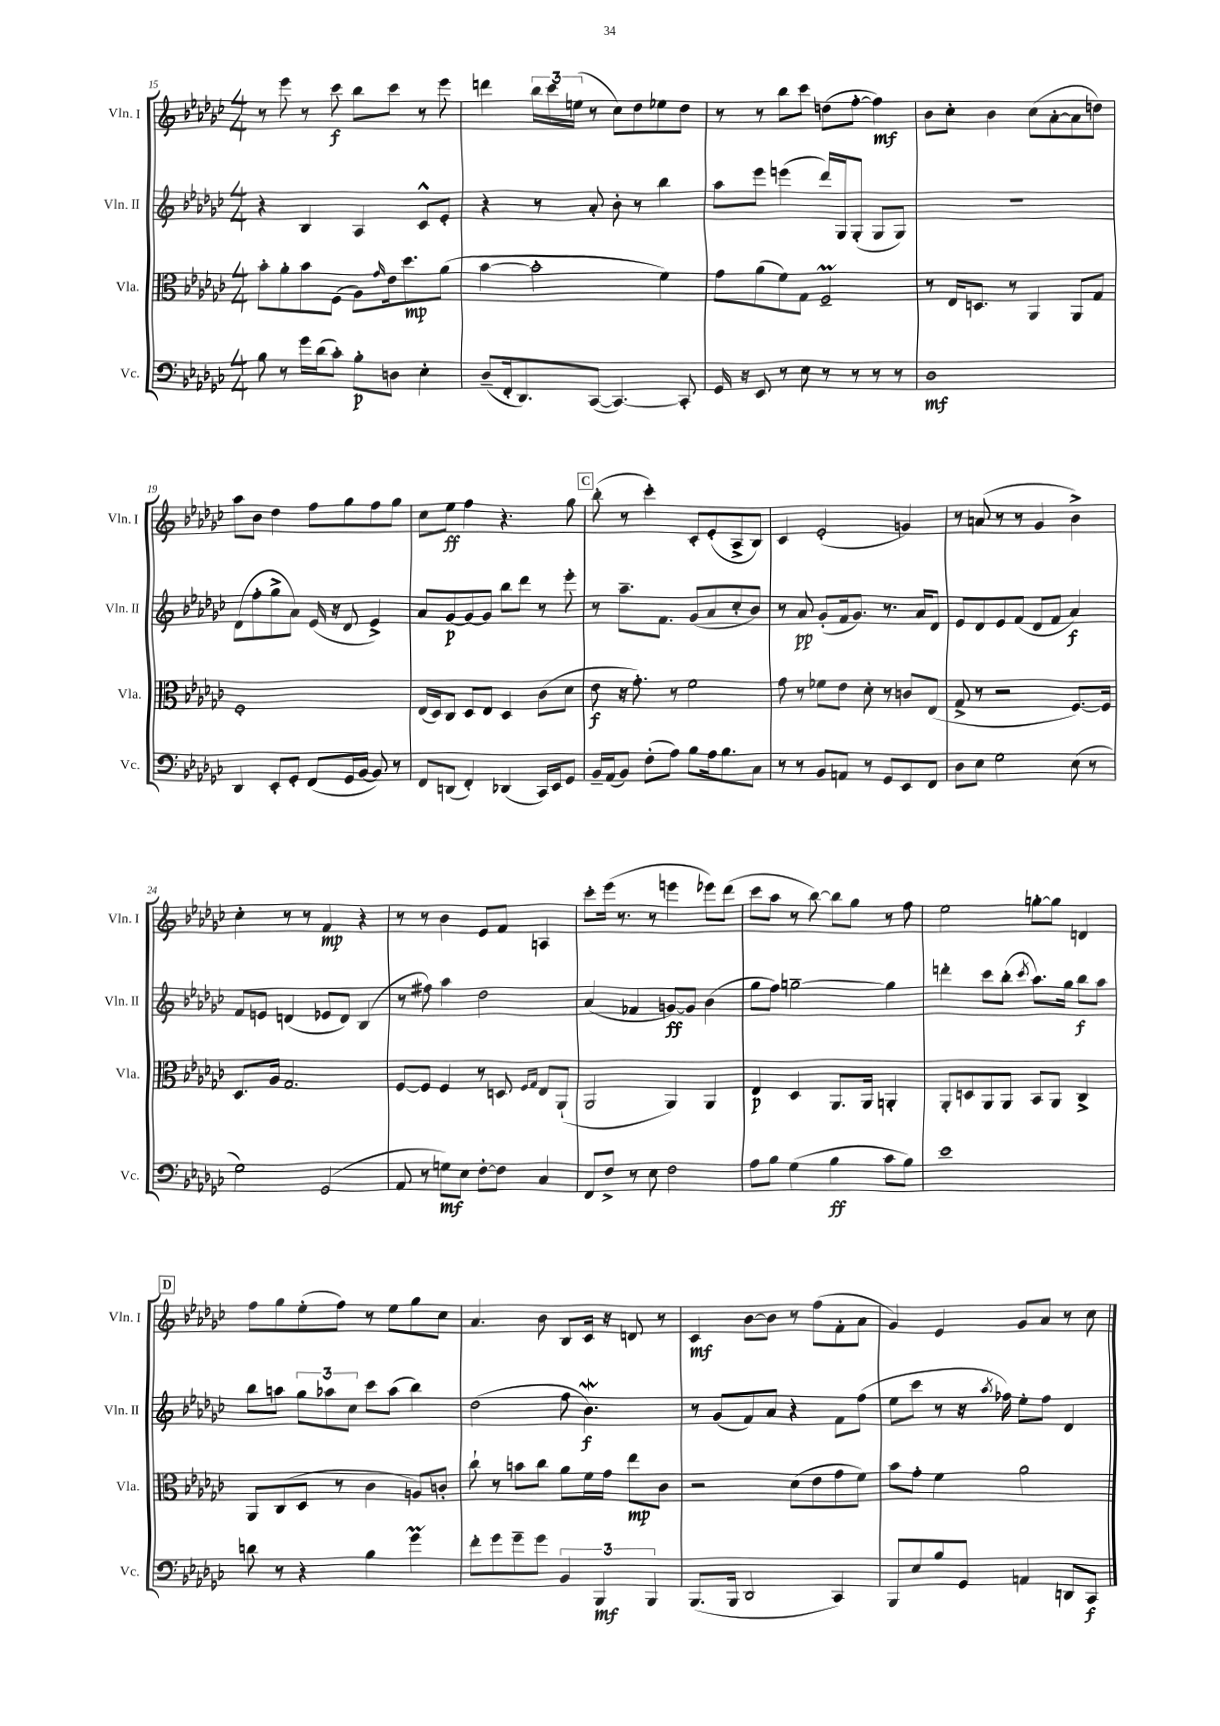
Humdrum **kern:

**kern	**kern	**kern	**kern
*staff4	*staff3	*staff2	*staff1
*clefF4	*clefC3	*clefG2	*clefG2
*k[b-e-a-d-g-c-]	*k[b-e-a-d-g-c-]	*k[b-e-a-d-g-c-]	*k[b-e-a-d-g-c-]
*M4/4	*M4/4	*M4/4	*M4/4
8B-	8b-'	4r	8r
8r	8a-'	.	8eee-
16g-	8b-	4B-	8r
(16d-	.	.	.
8c-')	(8F	.	8ccc-
8B-'	8A-)	4A-	8bb-
.	16qqg-	.	.
8D	16e-	.	8ccc-
.	8.dd-	.	.
4E-'	.	8c-^^	8r
.	(8a-	8e-'	8eee-
=	=	=	=
(8D-~	[4b-	4r	4ddd
16FF'	.	.	.
8.DD-)	.	.	.
.	2b-']	8r	24bb-
.	.	.	24ccc-
.	.	.	(24ee
([8CC-	.	8a-'	8r
4.CC-_)	.	8b-'	8cc-)
.	.	8r	8dd-
.	4f)	4bb-	8ee-
8CC-']	.	.	8dd-
=	=	=	=
16GG-	8g-	8aa-	8r
16r	.	.	.
8EE-	(8a-	8eee-	8r
8r	8f)	(4eee	8bb-
8E-	8G-	.	8ccc-
8r	2F~	16ddd-)	(8dd
.	.	16G-	.
8r	.	(8G-'	[8ff'
8r	.	8G-	4ff])
8r	.	8G-)	.
=	=	=	=
1D-	8r	1r	8b-
.	16E-	.	8cc-'
.	8.D	.	.
.	.	.	4b-
.	8r	.	.
.	4AA-	.	(8cc-
.	.	.	[8a-'
.	8AA-	.	8a-]
.	8G-	.	8dd)
=	=	=	=
4DD-	1F'	(8d-	8aa-
.	.	8ff'	8b-
8EE-'	.	8gg-^	4dd-
8GG-'	.	8a-)	.
(8FF	.	(16e-	8ff
.	.	16r	.
16GG-	.	8d-	8gg-
[16BB-	.	.	.
8BB-])	.	4e-^)	8ff
8r	.	.	8gg-
=	=	=	=
8FF	(16E-	8a-	8cc-
.	16D-)	.	.
(8DD	8C-	[8g-	8ee-
4FF')	8D-	8g-_	4ff
.	8E-	8g-]	.
(4DD-	4D-	8bb-	4.r
.	.	8ddd-	.
16CC-)	(8c-	8r	.
16EE-	.	.	.
8GG-	8d-	8eee-'	8gg-
=	=	=	=
16BB-~	8e-	8r	(8bb-'
(16AA-	.	.	.
8BB-)	16r	8.aa-~	8r
.	8.g-')	.	.
(8F'	.	.	4ccc-')
.	.	8.f	.
8A-)	8r	.	.
8B-	2f	(8g-	8c-'
16A-	.	8a-	(8e-'
8.B-	.	.	.
.	.	8cc-'	8A-^
8C-	.	8b-)	8B-)
=	=	=	=
8r	8g-	8r	4c-
8r	8r	8a-	.
8BB-	8f-	(8g-'	(2e-'
8AA	8e-	16f	.
.	.	8.g-)	.
8r	8d-'	.	.
8GG-	8r	8.r	.
8EE-	8c	.	4g)
.	.	16a-	.
8FF	(8E-	8d-	.
=	=	=	=
8D-	8G-^	8e-	8r
8E-	8r	8d-	(8a
2G-	2r	8e-	8r
.	.	(8f	8r
.	.	8d-	4g-
.	.	8f	.
(8E-	[8.F)	4a-)	4b-^)
8r	.	.	.
.	16F]	.	.
=	=	=	=
2G-)	8.D-	8f	4cc-'
.	.	8e	.
.	16A-	.	.
.	2.G-	(4d	8r
.	.	.	8r
(2GG-	.	8e-	4f
.	.	8d)	.
.	.	(4B-	4r
=	=	=	=
8AA-	[8F	8r	8r
8r	8F]	8ff#)	8r
8G)	4F	4aa-	4b-
8E-	.	.	.
[8F'	8r	2dd-	8e-
8F]	8D	.	8f
.	16qqF	.	.
.	16qqG-	.	.
4C-	8E-	.	4A
.	(8AA-`	.	.
=	=	=	=
8FF	2AA-	(4a-	8ccc-'
8F^	.	.	(16eee-
.	.	.	8.r
8r	.	4f-	.
8E-	.	.	8r
2F	4AA-)	[8g)	4eee
.	.	8g]	.
.	4AA-	(4b-	8eee-)
.	.	.	(8ddd-
=	=	=	=
8A-	4E-	8gg-	8ccc-
8B-	.	8ff)	8aa-
(4G-	4D-	[2gg~	8r
.	.	.	[8bb-)
4B-	8.AA-	.	8bb-]
.	.	.	8gg-
.	16AA-	.	.
8c-	4AA'	4gg]	8r
8B-)	.	.	8ff
=	=	=	=
1e-	8AA-'	4ddd'	2ee-
.	8D	.	.
.	8AA-	8ccc-	.
.	8AA-	(8bb-'	.
.	.	8qccc-	.
.	8BB-	8.aa-)	[8gg'
.	8AA-	.	8gg]
.	.	16gg-	.
.	4C-^	8bb-	4d
.	.	8aa-	.
=	=	=	=
8d	8AA-	8bb-	8ff
8r	(8C-	8aa	8gg-
4r	8D-	12gg-	(8ee-'
.	.	12aa-	.
.	8r	.	8ff)
.	.	12cc-	.
4B-	4c-	8ccc-	8r
.	.	(8aa-	8ee-
4g-	8A)	4bb-)	8gg-
.	8c'	.	8cc-
=	=	=	=
8f'	8cc-`	(2dd-	4.a-
8g-	8r	.	.
8g-~	8b	.	.
8g-	8cc-	.	8b-
6BB-	8a-	8ff	8B-
.	16f	4.b-)	16c-
6BBB-	.	.	.
.	16g-	.	16r
.	8ee-	.	8d
6BBB-	.	.	.
.	8c-	.	8r
=	=	=	=
(8.BBB-	2r	8r	4c-
.	.	(8g-	.
16BBB-	.	.	.
2DD-	.	8f)	[8b-
.	.	8a-	8b-]
.	(8d-	4r	8r
.	8e-	.	(8ff
4CC-)	8g-	8f	8f'
.	8f)	(8ff	8a-
=	=	=	=
8BBB-	8b-	8ee-	4g-)
8E-	8g-'	8ccc-	.
8B-	4f	8r	4e-
8GG-	.	16r	.
.	.	8qaa-	.
.	.	16ff-)	.
4AA	2a-	8ee-'	8g-
.	.	8ff-	8a-
8DD	.	4d-	8r
8CC-	.	.	8cc-
==	==	==	==
*-	*-	*-	*-
